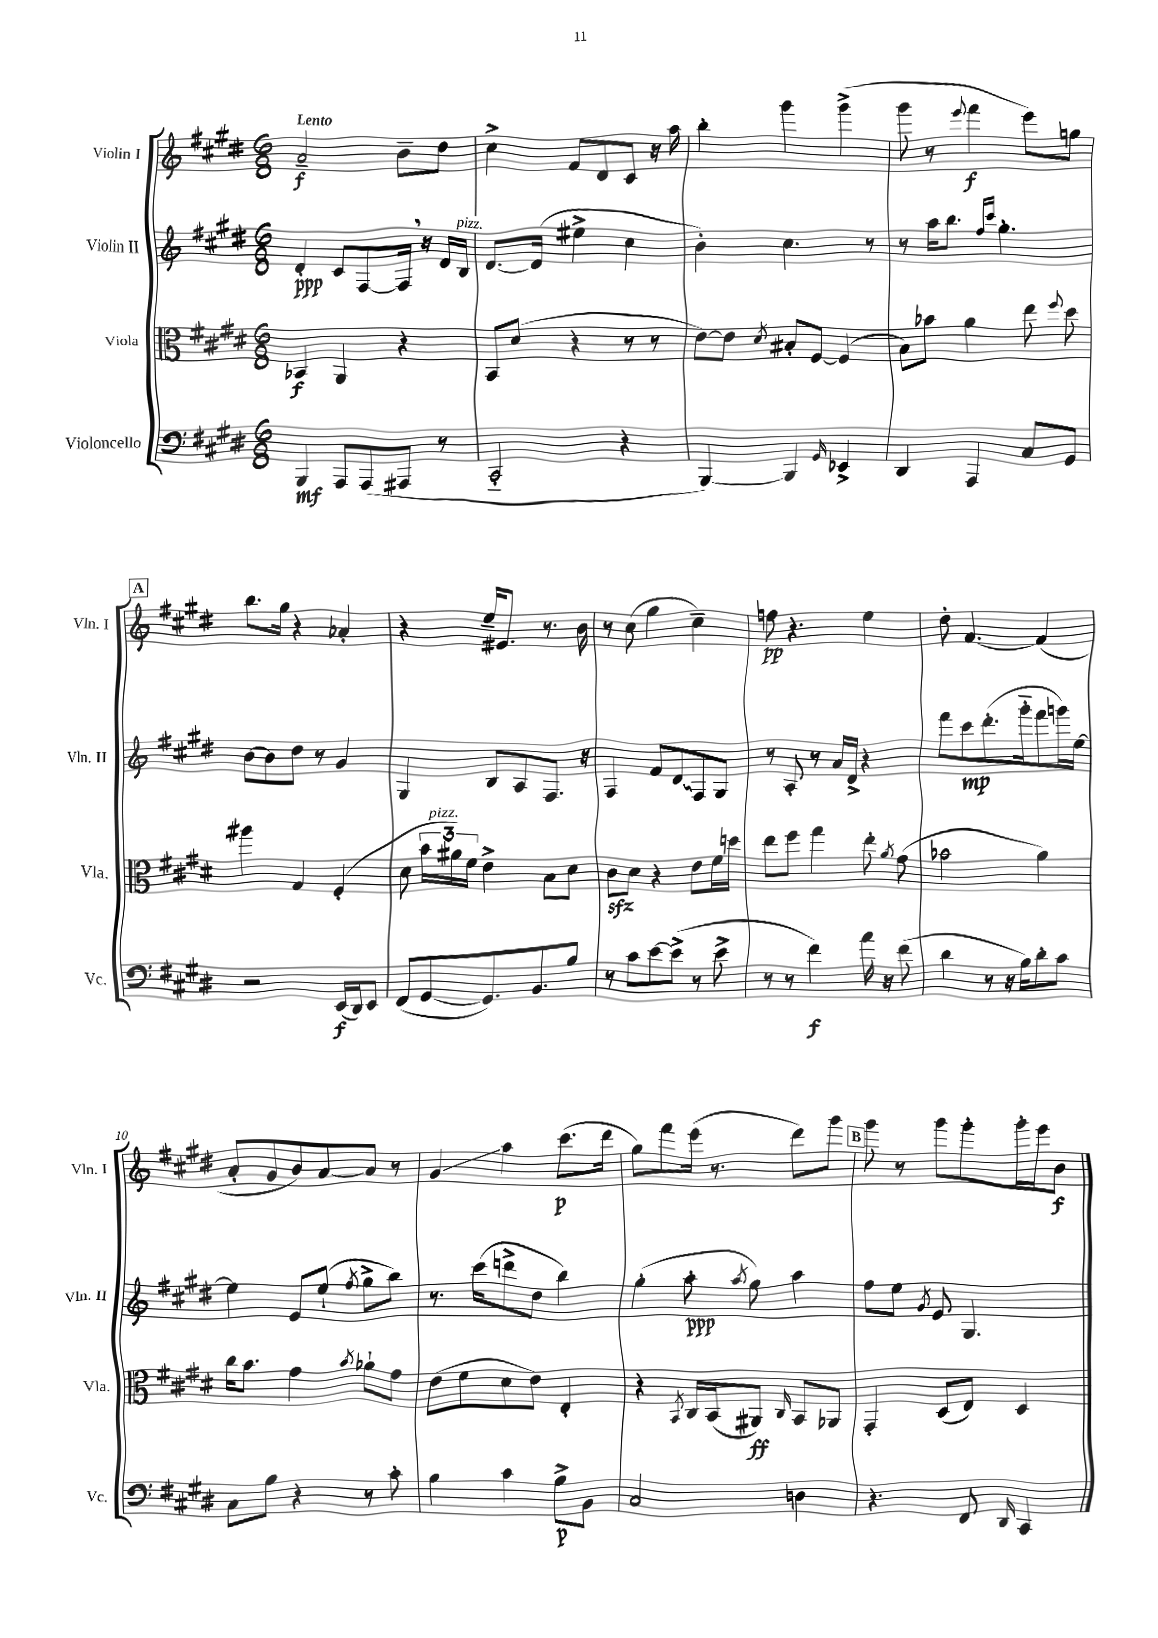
<<
\new StaffGroup <<
\new Staff = "s0" \with { instrumentName = "Violin I" shortInstrumentName = "Vln. I" } {
    \clef treble \key e \major \numericTimeSignature \time 6/8 \tempo "Lento"
    \autoBeamOff a'2--\f b'8[-- dis''8] |
    cis''4-> fis'8[ dis'8 cis'8] r16 a''16 |
    b''4-. gis'''4 gis'''4->( |
    gis'''8 r8 \appoggiatura { e'''8 } fis'''4\f e'''8[) g''8] |
    \mark \markup { \box "A" } b''8.[ gis''16] r4 aes'4-. |
    r4 e''16[-- eis'8.] r8. b'16 |
    r8 cis''8( gis''4 cis''4--) |
    f''8\pp r4. e''4 |
    dis''8-. fis'4.~ fis'4( |
    a'8[-. gis'8 b'8) a'8~ a'8] r8 |
    gis'4\glissando a''4 cis'''8.[\p( dis'''16] |
    gis''8[) fis'''8 e'''16]( r8. dis'''8[) gis'''8] |
    \mark \markup { \box "B" } gis'''8 r8 gis'''8[ gis'''8-. gis'''16-. e'''16 b'8]\f \bar "|." |
}
\new Staff = "s1" \with { instrumentName = "Violin II" shortInstrumentName = "Vln. II" } {
    \clef treble \key e \major \numericTimeSignature \time 6/8
    \autoBeamOff dis'4-.\ppp cis'8[ fis8~ fis16] \breathe r16 dis'16[ b16]^\markup { \italic "pizz." } |
    dis'8.[~ dis'16]( eis''4-> cis''4 |
    b'4-.) cis''4. r8 |
    r8 a''16[ b''8.] \grace { fis''16[ cis'''16] } gis''4.-. |
    \mark \markup { \box "A" } b'8[~ b'8 dis''8] r8 gis'4 |
    gis4 b8[ a8 fis8.] r16 |
    fis4 fis'8[ \once \override Glissando.style = #'zigzag dis'8\glissando fis8 gis8] |
    r8 a8-. r8 a'16[ dis'16]-> r4 |
    fis'''8[ cis'''8\mp dis'''8.-.( gis'''16-_ fis'''8 g'''16) e''16]~ |
    e''4 e'8[ e''8]-!( \acciaccatura { fis''8 } gis''8[-> b''8]) |
    r8. cis'''16[( d'''8-> dis''8] b''4) |
    gis''4-.( a''8-.\ppp \acciaccatura { a''8 } gis''8) a''4 |
    \mark \markup { \box "B" } fis''8[ e''8] \acciaccatura { gis'8 } e'8 gis4. \bar "|." |
}
\new Staff = "s2" \with { instrumentName = "Viola" shortInstrumentName = "Vla." } {
    \clef alto \key e \major \numericTimeSignature \time 6/8
    \autoBeamOff bes,4\f a,4 r4 |
    b,8[ dis'8]( r4 r8 r8 |
    e'8[~) e'8] \acciaccatura { dis'8 } bis8[-. fis8]~ fis4( |
    b8[) bes'8] a'4 e''8 \appoggiatura { fis''8 } dis''8 |
    \mark \markup { \box "A" } ais''4 gis4 fis4-.( |
    dis'8 \tuplet 3/2 { b'16[ ais'16^\markup { \italic "pizz." }) fis'16] } e'4-> b8[ dis'8] |
    cis'8[\sfz dis'8] r4 e'8[ fis'16 d''16] |
    e''8[ fis''8] gis''4 e''8-. \acciaccatura { a'8 } gis'8( |
    bes'2 a'4) |
    cis''16[ b'8.] gis'4 \acciaccatura { b'8 } aes'8[-! gis'8] |
    e'8[( fis'8 dis'8 e'8]) e4-. |
    r4 \acciaccatura { b,8 } cis16[ b,16( ais,8]\ff) \grace { cis16 } b,8[ aes,8] |
    \mark \markup { \box "B" } gis,4-. dis8[( e8]) dis4 \bar "|." |
}
\new Staff = "s3" \with { instrumentName = "Violoncello" shortInstrumentName = "Vc." } {
    \clef bass \key e \major \numericTimeSignature \time 6/8
    \autoBeamOff b,,4\mf a,,8[ a,,8( ais,,8] r8 |
    cis,2-_ r4 |
    b,,4~) b,,4 \grace { gis,16 } ees,4-> |
    dis,4 a,,4 cis8[ gis,8] |
    \mark \markup { \box "A" } r2 e,16[\f( dis,16) e,8] |
    fis,8[( gis,8~ gis,8.) b,8. b8] |
    r8 cis'8[ e'8~ e'8]->( r8 e'8-> |
    r8 r8 fis'4\f) a'16 r16 fis'8( |
    dis'4 r8 r16 b16[) dis'8-. cis'8] |
    cis8[ b8] r4 r8 cis'8-. |
    b4 cis'4 b8[->\p b,8] |
    cis2 d4 |
    \mark \markup { \box "B" } r4. fis,8 \grace { dis,16 } cis,4 \bar "|." |
}
>>
>>
